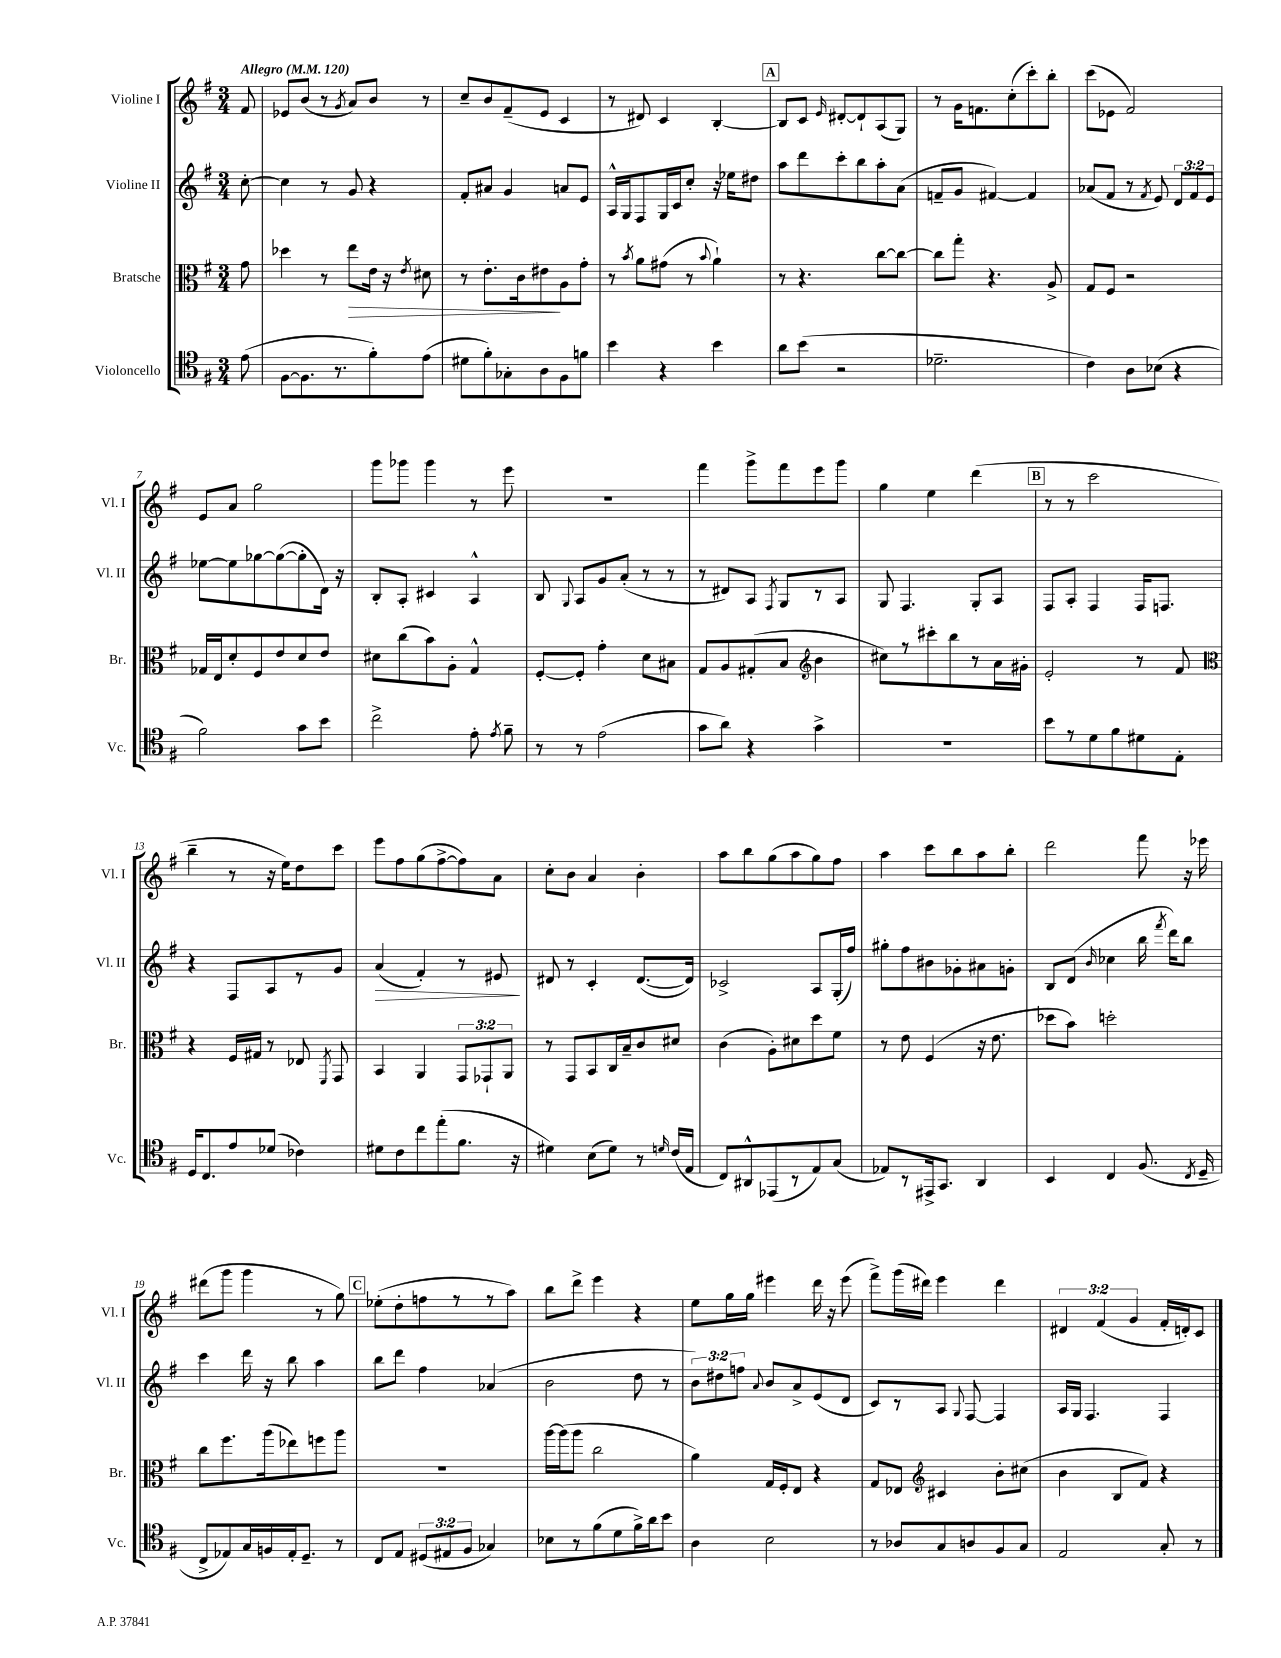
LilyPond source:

<<
\new StaffGroup <<
\new Staff = "s0" \with { instrumentName = "Violine I" shortInstrumentName = "Vl. I" } {
    \clef treble \key g \major \numericTimeSignature \time 3/4 \override Staff.TupletNumber.text = #tuplet-number::calc-fraction-text \partial 8 \tempo "Allegro" 4 = 120
    \autoBeamOff fis'8 |
    ees'8[ b'8]( r8 \acciaccatura { g'8 } a'8[) b'8] r8 |
    c''8[-- b'8 fis'8--( e'8] c'4 |
    r8 dis'8) c'4 b4~-. |
    \mark \markup { \box "A" } b8[ c'8] \grace { e'16 } dis'8[~-. dis'8-! a8( g8]) |
    r8 g'16[ f'8. c''8-.( c'''8-.) b''8]-. |
    c'''8[( ees'8] fis'2) |
    e'8[ a'8] g''2 |
    g'''8[ ges'''8] ges'''4 r8 e'''8 |
    R2. |
    fis'''4 g'''8[-> fis'''8 e'''8 g'''8] |
    g''4 e''4 d'''4( |
    \mark \markup { \box "B" } r8 r8 c'''2 |
    b''4-- r8 r16 e''16[) d''8 c'''8] |
    e'''8[ fis''8 g''8( fis''8~-> fis''8) a'8] |
    c''8[-. b'8] a'4 b'4-. |
    a''8[ b''8 g''8( a''8 g''8) fis''8] |
    a''4 c'''8[ b''8 a''8 b''8]-. |
    d'''2 fis'''8 r16 ees'''16 |
    dis'''8[( g'''8] g'''4 r8 g''8) |
    \mark \markup { \box "C" } ees''8[-.( d''8-. f''8 r8 r8 a''8]) |
    b''8[ d'''8]-> e'''4 r4 |
    e''8[ g''16 g''16] eis'''4 d'''16 r16 eis'''8( |
    fis'''8[->) g'''16( dis'''16]) e'''4 dis'''4 |
    \tuplet 3/2 { dis'4 fis'4( g'4 } fis'16[-. d'16-.) c'8] \bar "|." |
}
\new Staff = "s1" \with { instrumentName = "Violine II" shortInstrumentName = "Vl. II" } {
    \clef treble \key g \major \numericTimeSignature \time 3/4 \override Staff.TupletNumber.text = #tuplet-number::calc-fraction-text \partial 8
    \autoBeamOff c''8~-. |
    c''4 r8 g'8 r4 |
    fis'8[-. ais'8] g'4 a'8[ e'8] |
    a16[-^ g16 fis8 g16 c'16 c''8]-. r16 ees''16[ dis''8] |
    \mark \markup { \box "A" } a''8[ d'''8 c'''8-. b''8 a''8-. a'8]( |
    f'8[-- g'8] fis'4~) fis'4 |
    aes'8[( fis'8] r8 \acciaccatura { fis'8 } e'8) \tuplet 3/2 { d'8[ fis'8 e'8] } |
    ees''8[~ ees''8 ges''8~ ges''8~( ges''8-. d'16]) r16 |
    b8[-. a8]-. cis'4 a4-^ |
    b8 \appoggiatura { g8 } a8[ g'8 a'8]-.( r8 r8 |
    r8 dis'8[) a8] \acciaccatura { fis8 } g8[ r8 a8] |
    g8 fis4. g8[-. a8] |
    \mark \markup { \box "B" } fis8[ a8]-. fis4 fis16[ f8.] |
    r4 fis8[ a8 r8 g'8] |
    a'4\>( fis'4-.) r8 eis'8\! |
    dis'8 r8 c'4-. dis'8.[~( dis'16]) |
    ces'2-> a8[ g16-.( fis''16]) |
    gis''8[-. fis''8 bis'8 ges'8-. ais'8 g'8]-. |
    b8[ d'8]( \grace { b'16 } ces''4 b''16 \acciaccatura { fis'''8 } d'''16[) b''8] |
    c'''4 d'''16 r16 b''8 a''4 |
    \mark \markup { \box "C" } b''8[ d'''8] fis''4 aes'4( |
    b'2 d''8 r8 |
    \tuplet 3/2 { b'8[) dis''8 f''8] } \appoggiatura { a'8 } b'8[ a'8-> e'8( d'8] |
    c'8[) r8 a8] \appoggiatura { g8 } fis8~ fis4 |
    a16[ g16] fis4. fis4 \bar "|." |
}
\new Staff = "s2" \with { instrumentName = "Bratsche" shortInstrumentName = "Br." } {
    \clef alto \key g \major \numericTimeSignature \time 3/4 \override Staff.TupletNumber.text = #tuplet-number::calc-fraction-text \partial 8
    \autoBeamOff g'8 |
    des''4 r8 e''8[\> e'16] r16 \acciaccatura { e'8 } dis'8 |
    r8 e'8.[-. c'16 eis'8\! a8 g'8]-. |
    r8 \acciaccatura { b'8 } a'8[ gis'8]( r8 \appoggiatura { b'8 } a'4-!) |
    \mark \markup { \box "A" } r8 r4. c''8[~ c''8]~ |
    c''8[ g''8]-. r4. a8-> |
    g8[ fis8] r2 |
    ges16[ e16 d'8-. fis8 e'8 d'8 e'8] |
    dis'8[ c''8( b'8) a8]-. g4-^ |
    fis8[~-. fis8]-. g'4-. d'8[ bis8] |
    g8[ a8 gis8-.( b8] \clef treble b'4 |
    cis''8[) r8 cis'''8-. b''8 r8 a'16 gis'16]-. |
    \mark \markup { \box "B" } e'2-. r8 fis'8 |
    \clef alto r4 fis16[ gis16] r8 ees8 \acciaccatura { fis,8 } g,8 |
    b,4 a,4 \tuplet 3/2 { g,8[ ges,8-! a,8] } |
    r8 g,8[ b,8 c16 b16-- c'8 dis'8] |
    c'4( a8[-.) dis'8 d''8 fis'8] |
    r8 e'8 fis4( r16 e'8. |
    des''8[ b'8]) d''2-. |
    c''8[ fis''8. a''16( ees''8) f''8 a''8] |
    \mark \markup { \box "C" } R2. |
    a''16[~ a''16( a''8] c''2 |
    a'4) g16[ fis16-. e8] r4 |
    g8[ ees8] \clef treble cis'4 b'8[-. cis''8]( |
    b'4 b8[ fis'8]) r4 \bar "|." |
}
\new Staff = "s3" \with { instrumentName = "Violoncello" shortInstrumentName = "Vc." } {
    \clef tenor \key g \major \numericTimeSignature \time 3/4 \override Staff.TupletNumber.text = #tuplet-number::calc-fraction-text \partial 8
    \autoBeamOff e'8( |
    fis8[~ fis8. r8. fis'8-.) e'8]( |
    dis'8[ fis'8-.) ges8-. a8 fis8 f'8] |
    b'4 r4 b'4 |
    \mark \markup { \box "A" } a'8[ b'8]( r2 |
    des'2.-- |
    c'4) a8[ bes8]( r4 |
    fis'2) g'8[ b'8] |
    c''2-> e'8-. \acciaccatura { e'8 } fis'8-- |
    r8 r8 e'2( |
    g'8[ a'8]) r4 g'4-> |
    R2. |
    \mark \markup { \box "B" } b'8[ r8 d'8 fis'8 dis'8 e8]-. |
    d16[ c8. e'8 des'8]( ces'4) |
    dis'8[ c'8 c''8 e''8-.( fis'8.] r16 |
    dis'4) b8[( dis'8]) r8 \grace { d'16 } c'16[( e16] |
    c8[) ais,8-^ ees,8( r8 e8) g8]( |
    ees8[) r8 eis,16-> g,8.] a,4 |
    b,4 c4 fis8.( \acciaccatura { c8 } d16-- |
    c8[-> ees8) g16 f16 ees16-. d8.]-- r8 |
    \mark \markup { \box "C" } c8[ e8] \tuplet 3/2 { dis8[( eis8 fis8] } ges4) |
    bes8[ r8 fis'8( d'8 fis'16->) a'16 b'8] |
    a4 b2 |
    r8 aes8[ g8 a8 fis8 g8] |
    e2 g8-. r8 \bar "|." |
}
>>
>>
